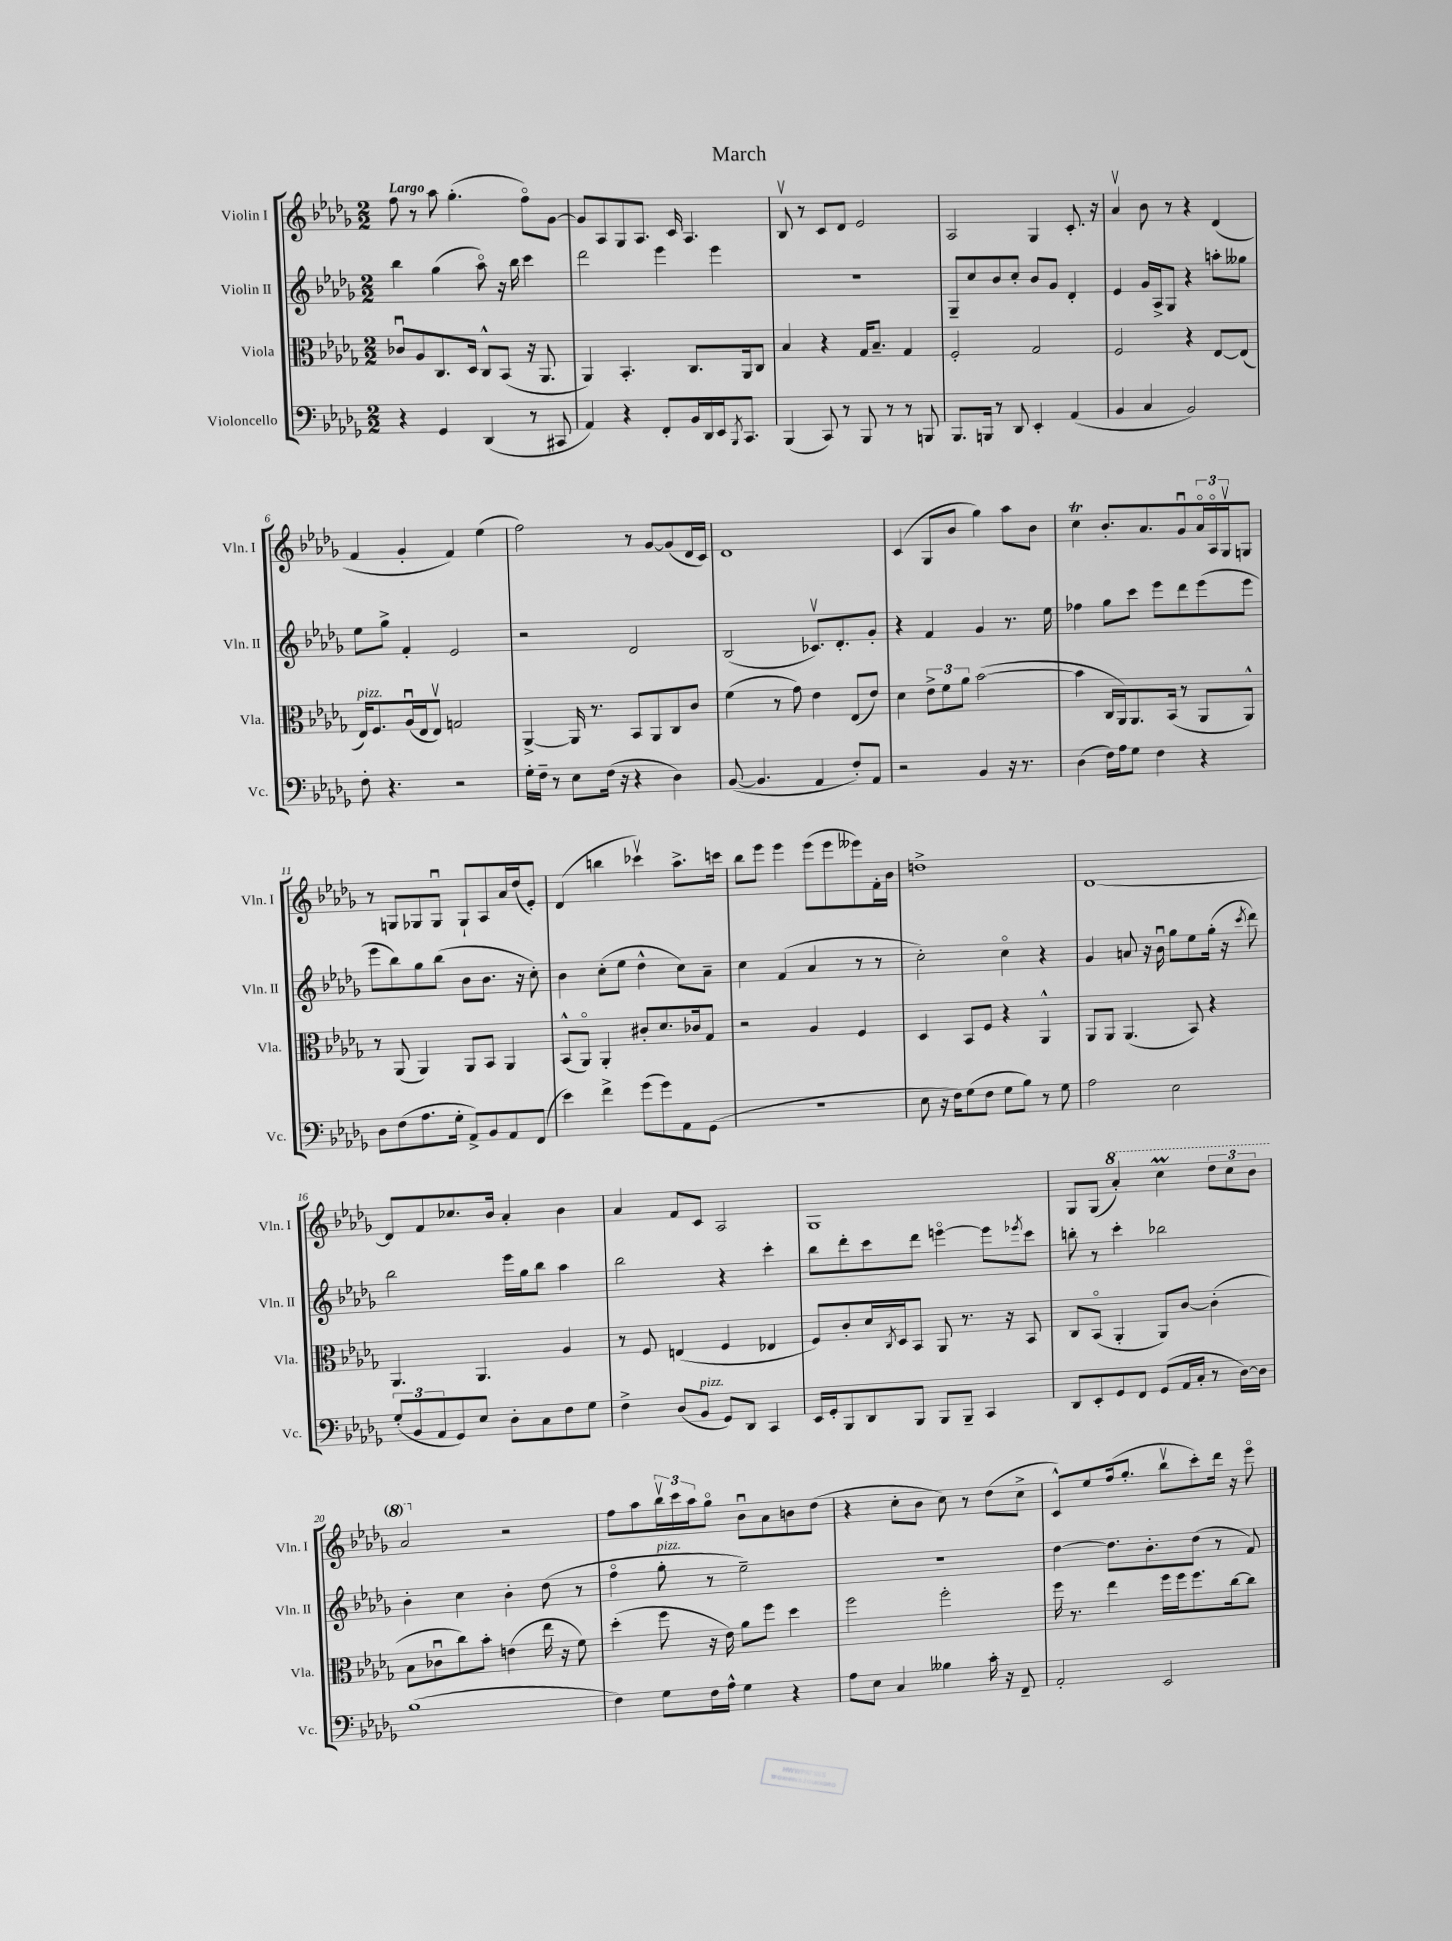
\header { title = "March" }
<<
\new StaffGroup <<
\new Staff = "s0" \with { instrumentName = "Violin I" shortInstrumentName = "Vln. I" } {
    \clef treble \key des \major \numericTimeSignature \time 2/2 \tempo "Largo"
    f''8 r8 aes''8 ges''4.-.( f''8\flageolet) ges'8~ |
    ges'8 aes8 ges8 aes8. c'16 aes4. |
    bes8\upbow r8 c'8 des'8 ees'2 |
    aes2 ges4 c'8.-. r16 |
    aes'4\upbow bes'8 r8 r4 des'4( |
    f'4 ges'4-. f'4) ees''4( |
    f''2) r8 ges'8~ ges'8( des'16 c'16) |
    des'1 |
    c'4( ges8 bes'8 ges''4) aes''8 bes'8 |
    c''4\trill bes'8.-. aes'8. ges'8\downbow \tuplet 3/2 { aes'16\flageolet aes16\flageolet ges16\upbow } g8 |
    r8 g8 ges8 ges8\downbow ges8-! aes8 aes'16 des''16( ees'8-.) |
    des'4( b''4 ces'''4\upbow) aes''8.-> c'''16 |
    bes''8 ees'''8 ees'''4 ees'''8( ees'''8 eeses'''8) f'16-. bes'16 |
    d''1-> |
    des'1~ |
    des'8 f'8 ces''8. bes'16 aes'4-. bes'4 |
    aes'4 f'8 c'8 aes2 |
    ges1 |
    ges8 ges8( \ottava #1 aes''4-.) c'''4\prall \tuplet 3/2 { des'''8 c'''8 bes''8 } |
    aes''2 \ottava #0 r2 |
    f''8 aes''8 \tuplet 3/2 { bes''16\upbow c'''16 aes''16 } ges''8\flageolet bes'8\downbow aes'8 b'8 des''8( |
    r4 c''8-. bes'8 c''8) r8 des''8( c''8-> |
    c'8-^) ees''8 f''16( ges''8.-. bes''8\upbow c'''8-.) des'''16 r16 ees'''8\flageolet \bar "|." |
}
\new Staff = "s1" \with { instrumentName = "Violin II" shortInstrumentName = "Vln. II" } {
    \clef treble \key des \major \numericTimeSignature \time 2/2
    bes''4 ges''4( aes''8\flageolet) r16 bes''16 c'''4 |
    des'''2 ees'''4 ees'''4 |
    R1 |
    ges8-- c''8 bes'8 c''8-. bes'8 ges'8 des'4-. |
    ees'4 ges'16 aes16-> ges8 r4 a''8-. geses''8 |
    ees''8 ges''8-> f'4-. ees'2 |
    r2 des'2 |
    bes2( ces'8.\upbow) des'8.-. ges'8-. |
    r4 f'4 ges'4 r8. ees''16 |
    fes''4 ges''8 c'''8 ees'''8 des'''8 ees'''8( ees'''8 |
    ees'''8 bes''8) ges''8 bes''8( bes'8 bes'8. r16 c''8-.) |
    bes'4 c''8-.( ees''8 des''4-^ c''8) aes'8-- |
    c''4 f'4( aes'4 r8 r8 |
    c''2-.) c''4\flageolet r4 |
    ges'4 a'8 r16 bes'16\downbow ges''8 ees''8 ges''16-.( r16 \acciaccatura { c'''8 } des'''8) |
    bes''2 ees'''16 ges''16 bes''8 aes''4 |
    bes''2 r4 c'''4-. |
    bes''8 des'''8-. c'''8 des'''8 e'''4~\flageolet e'''8 \acciaccatura { ees'''8 } c'''8 |
    b''8-. r8 c'''4-. bes''2 |
    bes'4-. c''4 bes'4-. des''8( r8 |
    f''4\flageolet ges''8-.^\markup { \italic "pizz." } r8 ees''2--) |
    R1 |
    des''4~ des''8. bes'8.-. des''8( r8 f'8) \bar "|." |
}
\new Staff = "s2" \with { instrumentName = "Viola" shortInstrumentName = "Vla." } {
    \clef alto \key des \major \numericTimeSignature \time 2/2
    ces'8\downbow aes8 c8. des16 c8-^ bes,8( r16 aes,8. |
    aes,4) bes,4.-. c8. aes,16 c8 |
    bes4 r4 ges16 bes8.-- ges4 |
    f2-. ges2 |
    f2 r4 ees8~ ees8( |
    ees16^\markup { \italic "pizz." }) f8. aes16\downbow( ees16 ees8\upbow) g2 |
    aes,4~-> aes,16 r8. bes,8 aes,8 c8 c'8 |
    f'4( r8 ges'8) ees'4 ees8( ees'8) |
    des'4 \tuplet 3/2 { ees'8-> f'8 aes'8 } bes'2~( |
    bes'4 c16 aes,16) aes,8. bes,16( r8 aes,8 aes,8-^) |
    r8 aes,8( aes,4) aes,8 bes,8 aes,4 |
    bes,8-^( aes,8\flageolet) aes,4-. cis'8-. des'8. ces'16 ges8 |
    r2 aes4 f4 |
    des4 bes,8 f8 r4 aes,4-^ |
    aes,8 aes,8 aes,4.( bes,8) r4 |
    aes,4. aes,4. aes4 |
    r8 f8 e4( f4 ees4 |
    f8) c'8-. des'16 \acciaccatura { c8 } des16 bes,8 aes,8 r8. r16 bes,8 |
    c8 bes,8\flageolet( aes,4-. aes,8) c'8~ c'4-.( |
    bes8 ces'8\downbow c''8) bes'8-. e'4( ees''16 r16 f'8) |
    des''4-.( f''8 r16 ees'16) aes'8 f''8 des''4 |
    f''2 f''2-. |
    f''16 r8. ees''4 f''16 f''16 f''8. c''16~ c''8 \bar "|." |
}
\new Staff = "s3" \with { instrumentName = "Violoncello" shortInstrumentName = "Vc." } {
    \clef bass \key des \major \numericTimeSignature \time 2/2
    r4 ges,4 des,4( r8 cis,8 |
    aes,4) r4 f,8-. bes,16 des,16 ees,16 \acciaccatura { bes,,8 } c,8. |
    bes,,4( c,8) r8 bes,,8 r8 r8 b,,8 |
    bes,,8. b,,16 r8 des,8 ees,4-. aes,4( |
    bes,4 c4 bes,2) |
    f8-. r4. r2 |
    ges16-. f16-- r8 ees8 f16( r16 r4 des4) |
    bes,8~( bes,4. aes,4 f8-.) aes,8 |
    r2 bes,4 r16 r8. |
    des4( f16) aes16 ges8 f4 r4 |
    des8 f8( aes8. ges16-. aes,8->) bes,8 aes,8 f,8( |
    ees'4) f'4-> ges'8( ges'8) aes,8 ges,8( |
    r1 |
    ees8 r16 f16) ges8( f8 ges8 bes8) r8 ges8 |
    aes2 ees2 |
    \tuplet 3/2 { ges8-.( bes,8 aes,8 } ges,8) ees8 des8-. c8 f8 ges8 |
    f4-> des8( bes,8^\markup { \italic "pizz." } ges,8) des,8 c,4 |
    ees,16 ges,16-. bes,,8 des,8 bes,,8 bes,,8 bes,,8-- c,4 |
    des,8 ees,8-. ges,8 f,8 ges,8( aes,16 c16-. r8 des16~) des16 |
    bes1( |
    f4) ges8 f16 aes16-^ ges4 r4 |
    aes8 ees8 c4 beses4 c'16-. r16 f,8-- |
    aes,2-. ees,2 \bar "|." |
}
>>
>>
